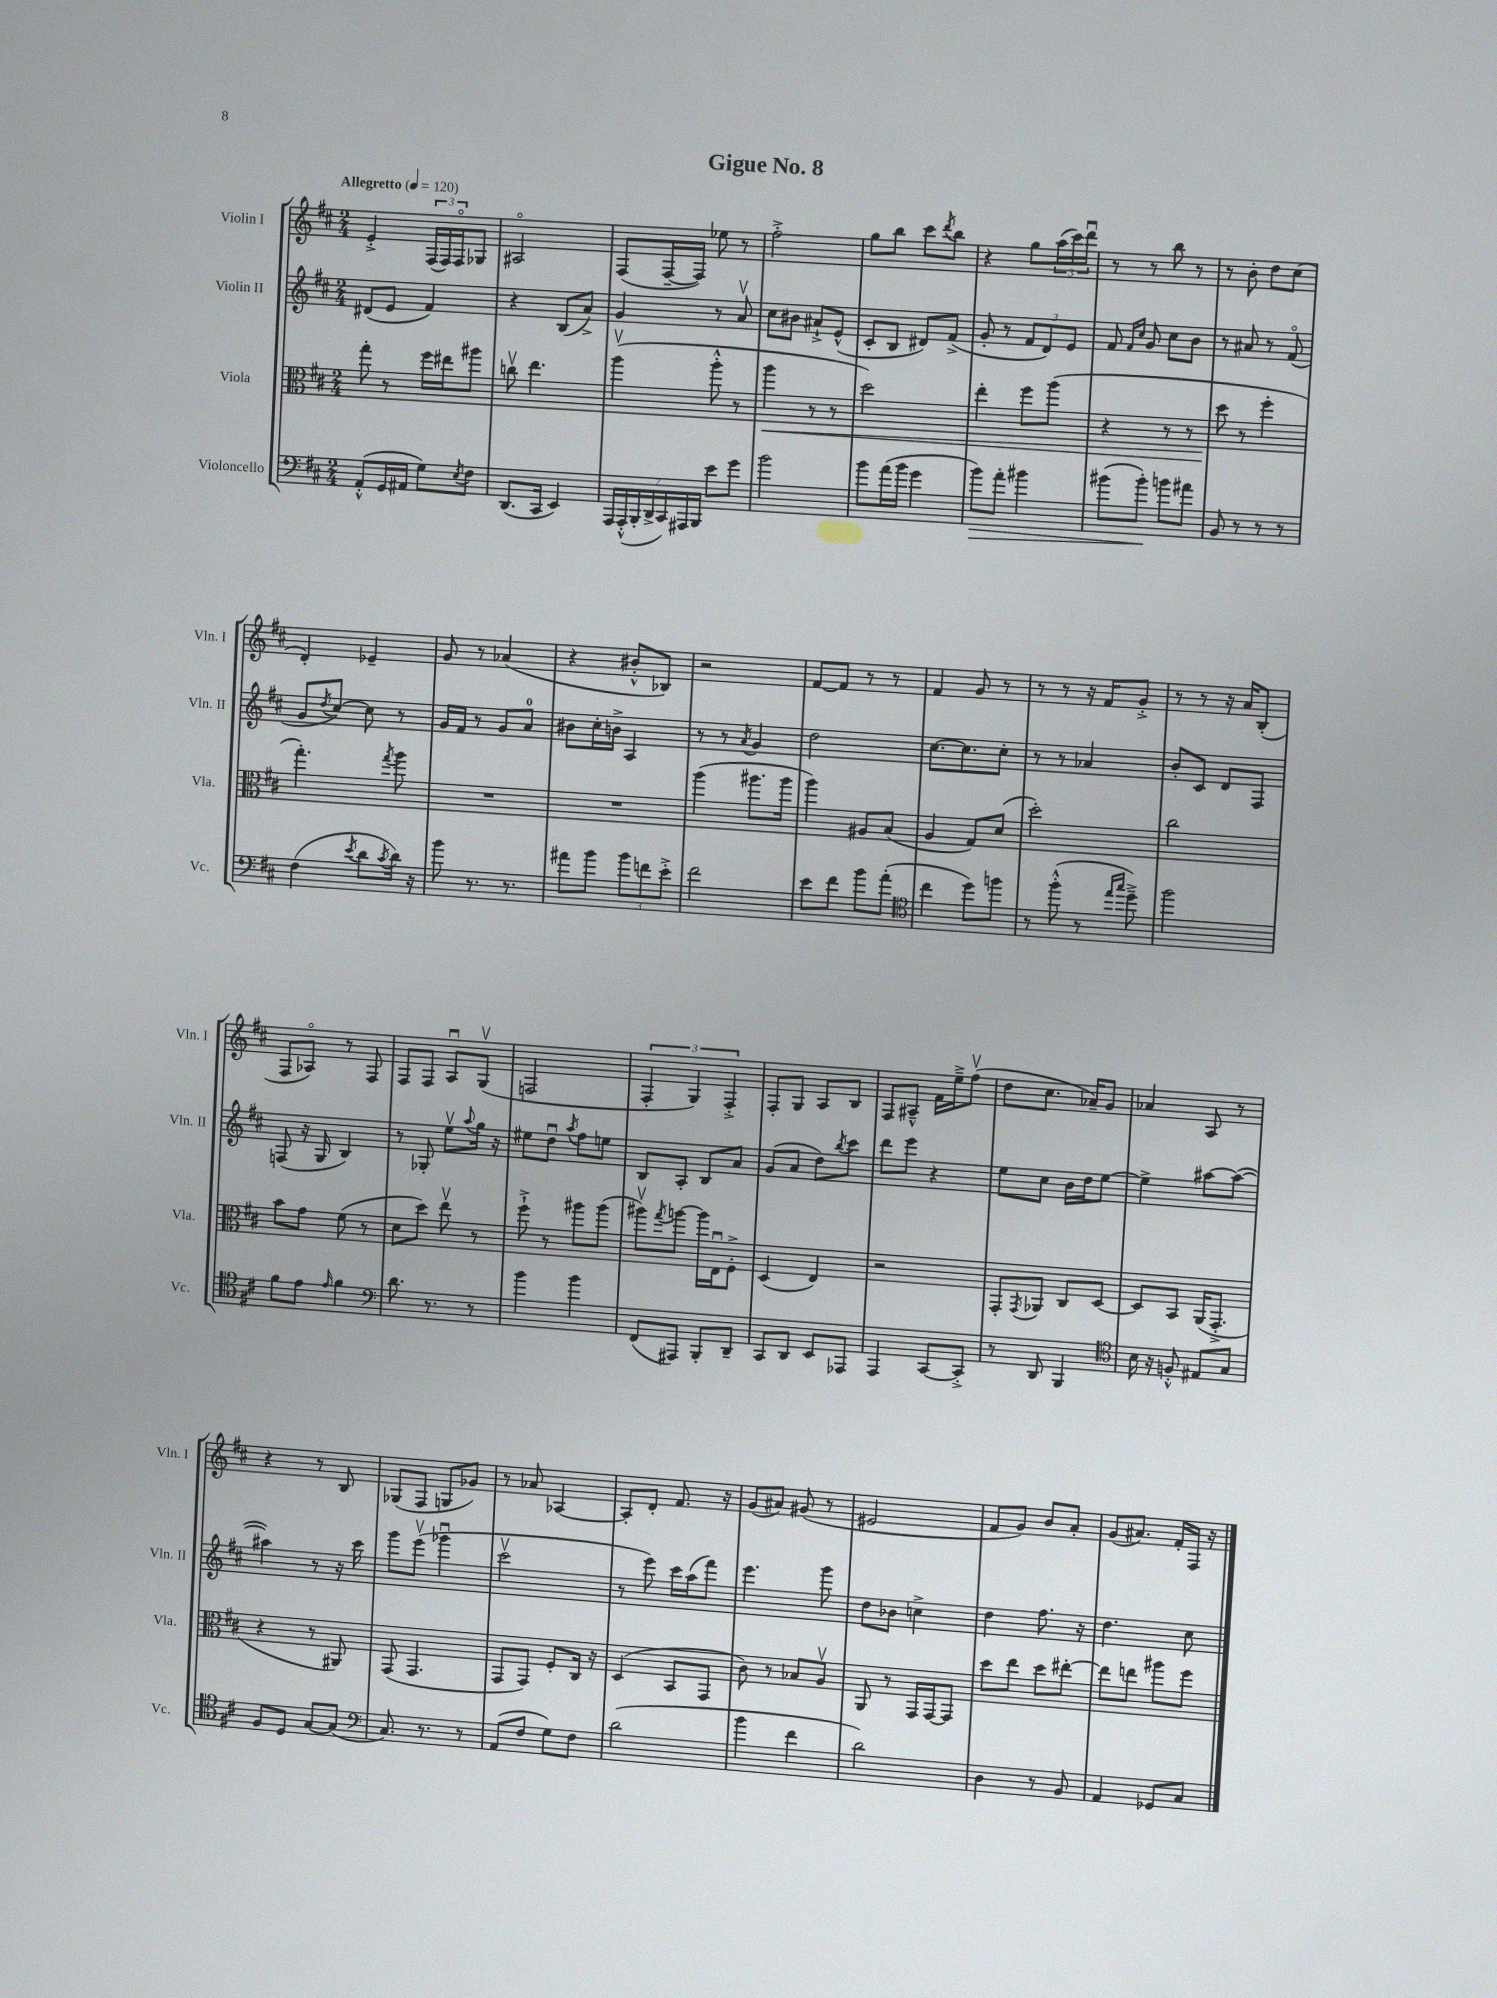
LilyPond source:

\header { title = "Gigue No. 8" }
<<
\new StaffGroup <<
\new Staff = "s0" \with { instrumentName = "Violin I" shortInstrumentName = "Vln. I" } {
    \clef treble \key d \major \numericTimeSignature \time 2/4 \tempo "Allegretto" 4 = 120
    e'4-.-> \tuplet 3/2 { fis16( fis16) fis16\flageolet } ges8 |
    ais2\flageolet |
    fis8( fis16~-- fis16) ees''8 r8 |
    fis''2-.-> |
    g''8 b''8 cis'''8 \acciaccatura { d'''8 } b''8 |
    r4 g''8 \tuplet 3/2 { a''16( cis'''16) d'''16\downbow } |
    r8 r8 b''8 r8 |
    r8 b'8-. d''8 cis''8( |
    d'4-.) ees'4-- |
    g'8 r8 aes'4( |
    r4 bis'8-.-^ bes8) |
    r2 |
    fis'8~ fis'8 r8 r8 |
    fis'4 g'8 r8 |
    r8 r8 r16 fis'16 g'8-.-> |
    r8 r8 r16 a'16 b8-.( |
    fis8 aes8\flageolet) r8 fis8 |
    fis8 fis8 a8\downbow g8\upbow( |
    f2 |
    \tuplet 3/2 { fis4-. g4) fis4-.-> } |
    fis8-. g8 a8 b8 |
    fis8 ais8---^ fis'16 e''16---> fis''8\upbow( |
    d''8 cis''8. aes'16--) g'8 |
    aes'4 a8 r8 |
    r4 r8 b8 |
    ges8( fis8 g8 ges'8) |
    r8 aes'8 aes4~ |
    aes8-. d'8-. fis'8. r16 |
    g'8( ais'8) gis'8( r8 |
    eis'2 |
    fis'8 g'8) b'8 a'8-. |
    g'8( ais'8.) fis'16-. fis16 r16 \bar "|." |
}
\new Staff = "s1" \with { instrumentName = "Violin II" shortInstrumentName = "Vln. II" } {
    \clef treble \key d \major \numericTimeSignature \time 2/4
    dis'8( e'8 fis'4) |
    r4 b8( a'8->) |
    g'4 r8 a'8\upbow |
    cis''8 bis'8 ais'8-!-> e'8-^( |
    cis'8-. b8 dis'8) fis'8->( |
    g'8-. r8 \tuplet 3/2 { fis'8 d'8) e'8 } |
    fis'8 \grace { fis'16 cis''16 } g'8 cis''8 b'8 |
    r8 ais'8 r8 fis'8\flageolet( |
    g'8 \acciaccatura { d''8 } cis''8~) cis''8 r8 |
    g'16 fis'16 r8 g'8 a'8-0 |
    bis'8 cis''16-. b'16-> a4 |
    r8 r8 \acciaccatura { a'8 } g'4 |
    d''2 |
    cis''8.~ cis''8. cis''8-. |
    r8 r8 aes'4 |
    b'8-. cis'8 d'8 fis8 |
    f8( r16 g16 b4) |
    r8 ges8-. e''8\upbow \appoggiatura { a''8 } g''16 r16 |
    eis''8 d''8\downbow \acciaccatura { a''8 } fis''8 e''8 |
    b8 a8-. b8 a'8 |
    g'8( a'8 d''8) \acciaccatura { b''8 } cis'''8 |
    d'''8 e'''8 r4 |
    e''8 cis''8 b'16 d''16 e''8~ |
    e''4-> ais''8~ ais''8~( |
    ais''4) r8 r16 cis'''16 |
    g'''8 e'''8\upbow( ges'''4\downbow |
    cis'''2\upbow |
    r8 e'''8) cis'''16 a''16( fis'''8) |
    e'''4. g'''8 |
    d''8 bes'8 c''4-> |
    d''4 fis''8. r16 |
    d''4. cis''8 \bar "|." |
}
\new Staff = "s2" \with { instrumentName = "Viola" shortInstrumentName = "Vla." } {
    \clef alto \key d \major \numericTimeSignature \time 2/4
    g''8-. r8 fis''16 eis''16 ais''8 |
    c''8\upbow e''4. |
    a''4\upbow( a''8-.-^ r8 |
    a''4\< r8 r8 |
    d''2) |
    e''4-. fis''8 a''8( |
    r4 r8 r8 |
    d''8\! r8 fis''4-. |
    g''4.-.) \acciaccatura { g''8 } a''8 |
    R2 |
    R2 |
    a''4( ais''8. ais''16 |
    a''4) ais8 b8( |
    a4 g8) d'8( |
    d''2-.) |
    cis''2 |
    b'8 g'8 fis'8( r8 |
    d'8 d''8) e''8\upbow r8 |
    fis''8-!-> r8 ais''8 ais''8( |
    ais''8\upbow) \acciaccatura { g''8 } a''8~ a''16 e16\downbow fis8-.-> |
    d4( e4) |
    r2 |
    g,8-. \acciaccatura { g,8 } aes,8 cis8 d8~ |
    d8 b,8 a,16( g,8.-.-> |
    r4 r8 ais,8) |
    g,8( g,4. |
    g,8 g,8) fis8-. cis16 r16 |
    d4( b,8 g,8 |
    cis'8) r8 bes8 a8\upbow |
    a,8 r8 g,16 g,16~ g,8 |
    d''8 e''8 d''8 eis''8~-. |
    eis''8 e''8 ais''8 fis''8 \bar "|." |
}
\new Staff = "s3" \with { instrumentName = "Violoncello" shortInstrumentName = "Vc." } {
    \clef bass \key d \major \numericTimeSignature \time 2/4
    a,8-.-^( g,16 ais,16 g8) \acciaccatura { e8 } fis8 |
    d,8.( cis,16 e,4) |
    \tuplet 7/4 { a,,16 a,,16-.-^( b,,16-. d,16-> cis,16) ais,,16 b,,16 } e'8 g'8 |
    b'2 |
    b'8 a'16( b'16 g'4 |
    b'8\>) a'8-. bis'4 |
    bis'8( bis'8-.\!) b'8 ais'8 |
    b,8 r8 r8 r8 |
    fis4( \acciaccatura { e'8 } d'8 \acciaccatura { cis'8 } d'16) r16 |
    b'8 r8. r8. |
    ais'8 b'8 \tuplet 3/2 { b'8 f'8 e'8-.-> } |
    fis'2 |
    e'8 fis'8 b'8 a'8-.( |
    \clef tenor cis''4 d''8) f''8 |
    r8 fis''8-.-^( r8 \grace { e''16 g''16 } d''8--->) |
    fis''2 |
    fis'8 e'8 \grace { e'16 } fis'4 |
    \clef bass d'8. r8. r8 |
    b'4 b'4 |
    fis,8( ais,,8) b,,8-. d,8-- |
    cis,8 d,8 e,8 aes,,8 |
    a,,4 cis,8~ cis,8-.-> |
    r8 d,8 b,,4 |
    \clef tenor b16 r16 f8-.-^ eis8 g8 |
    fis8 d8 g8~ g8( |
    \clef bass cis8.) r8. r8 |
    a,8( fis8 g8) fis8 |
    d'2( |
    b'4 fis'4 |
    d'2) |
    d4 r8 b,8 |
    a,4 ges,8 cis8 \bar "|." |
}
>>
>>
\layout { \context { \Score \remove "Bar_number_engraver" } }
